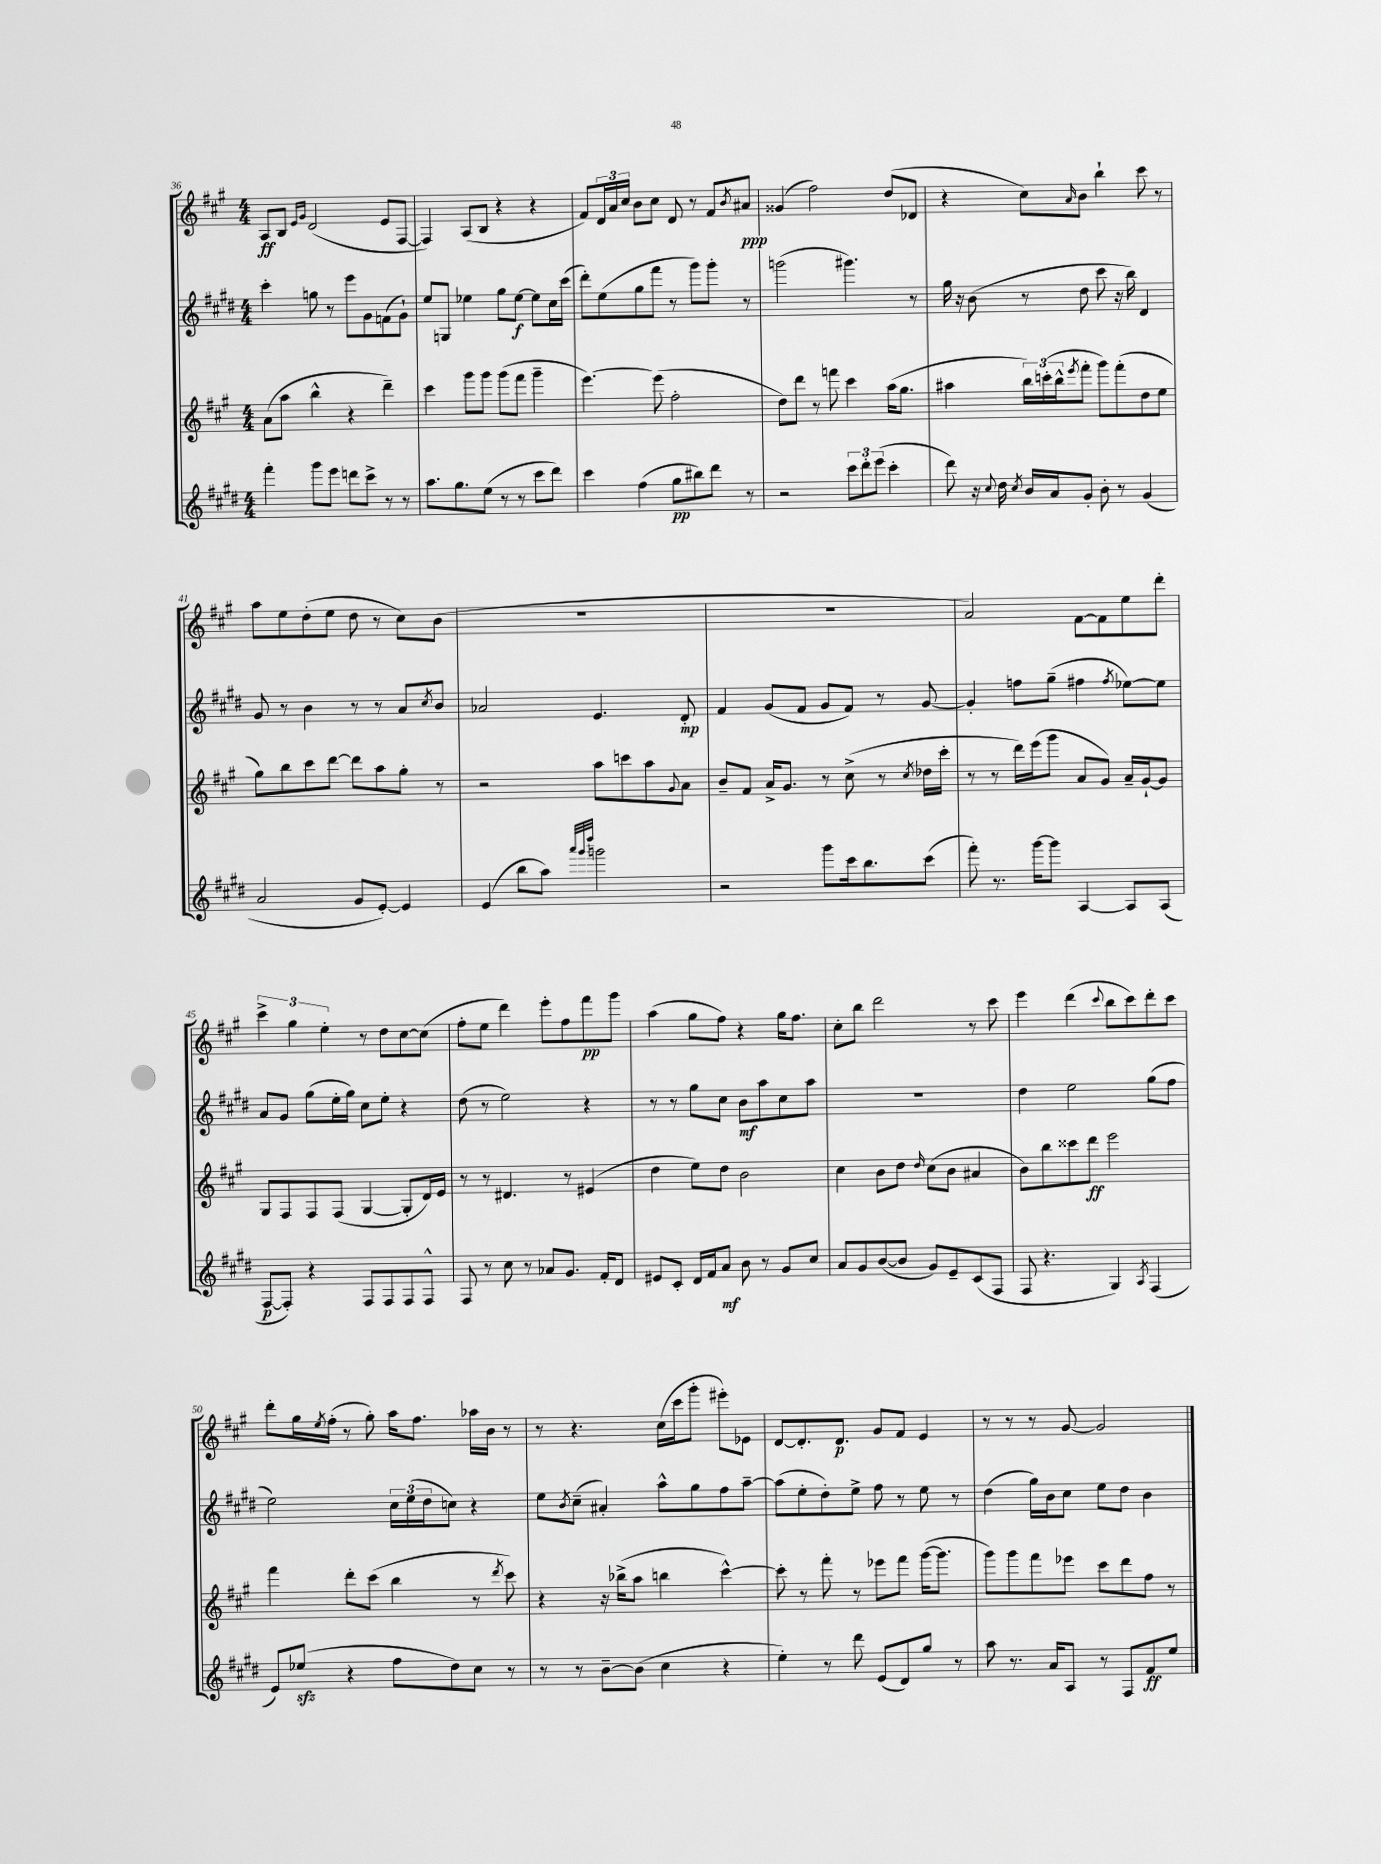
<<
\new StaffGroup <<
\new Staff = "s0" {
    \clef treble \key a \major \numericTimeSignature \time 4/4
    a8\ff b8 \grace { e'16 gis'16 } d'2( e'8 fis8~ |
    fis4) a8( b8 r4 r4 |
    fis'8) \tuplet 3/2 { d'16 a'16 cis''16 } b'8 cis''8 d'8 r8 fis'8 \acciaccatura { b'8 } ais'8\ppp |
    gisis'4( fis''2) d''8( des'8 |
    r4 cis''8) \grace { a'16 } b'8 b''4-! cis'''8 r8 |
    a''8 e''8 d''8-.( e''8 d''8 r8 cis''8) b'8( |
    R1 |
    R1 |
    a'2) fis'8~ fis'8 e''8 d'''8-. |
    \tuplet 3/2 { cis'''4-> gis''4 e''4-. } r8 d''8 cis''8~ cis''8( |
    fis''8-. e''8 d'''4) e'''8-. fis''8 fis'''8\pp gis'''8 |
    a''4( gis''8 fis''8) r4 gis''16 fis''8. |
    cis''8-. b''8 d'''2 r8 cis'''8 |
    e'''4 d'''4( \appoggiatura { cis'''8 } b''8 cis'''8) d'''8-. cis'''8 |
    d'''8-. gis''16 \acciaccatura { e''8 } fis''16-.( r8 gis''8-.) a''16 fis''8. aes''16 b'16 r8 |
    r8 r4. cis''16( cis'''16 gis'''8-. eis'''8-.) ees'8 |
    d'8~ d'8.-. d'8.\p gis'8 fis'8 e'4 |
    r8 r8 r8 gis'8~ gis'2 \bar "|." |
}
\new Staff = "s1" {
    \clef treble \key e \major \numericTimeSignature \time 4/4
    cis'''4-. g''8 r8 e'''8 gis'8 f'8( gis'8-!) |
    e''8 g8 ees''4 gis''8 ees''8~\f ees''8 cis''16 cis'''16( |
    dis'''8-.) e''8( gis''8 fis'''8 r8 gis'''8) gis'''8-. r8 |
    g'''2( gis'''4.) r8 |
    gis''16 r16 b'8( r8 dis''8 cis'''8 r16 b''16) dis'4 |
    gis'8 r8 b'4 r8 r8 a'8 \acciaccatura { cis''8 } b'8 |
    aes'2 e'4. dis'8-.\mp |
    fis'4 gis'8( fis'8 gis'8 fis'8) r8 gis'8~ |
    gis'4-. f''8 gis''8--( fis''4 \acciaccatura { fis''8 } ees''8~) ees''8 |
    a'8 gis'8 gis''8( e''16-. gis''16) cis''8 e''8-. r4 |
    dis''8( r8 e''2) r4 |
    r8 r8 gis''8 cis''8 b'8\mf a''8 cis''8 a''8 |
    R1 |
    dis''4 e''2 gis''8( fis''8 |
    e''2) \tuplet 3/2 { cis''16 e''16( dis''16 } c''8) r4 |
    e''8 \acciaccatura { b'8 } cis''8--( ais'4-.) a''8-^ gis''8 fis''8 a''8~-- |
    a''8( e''8-. dis''8-.) e''8-> fis''8 r8 e''8 r8 |
    dis''4( gis''16) b'16 cis''8 e''8 dis''8 b'4 \bar "|." |
}
\new Staff = "s2" {
    \clef treble \key a \major \numericTimeSignature \time 4/4
    a'8( a''8 b''4-^ r4 d'''4--) |
    cis'''4 gis'''8 gis'''8 gis'''8( fis'''8 gis'''4-- |
    e'''4.~) e'''8( fis''2-. |
    d''8) d'''8 r8 f'''8 cis'''4 a''16( gis''8. |
    ais''4 \tuplet 3/2 { b''16) c'''16-.( b''16-^ } \acciaccatura { e'''8 } fis'''8-. gis'''8) fis'''8-.( d''8 e''8 |
    gis''8) b''8 cis'''8 d'''8~ d'''8 a''8 gis''8-. r8 |
    r2 a''8 c'''8 a''8 \appoggiatura { gis'8 } a'8 |
    b'8-- fis'8 a'16-> gis'8. r8 cis''8->( r8 \acciaccatura { cis''8 } des''16 cis'''16-. |
    r8 r8 d'''16) e'''16( gis'''8 a'8 gis'8) a'16-- gis'16~-! gis'8 |
    gis8 fis8 fis8 fis8( gis4~ gis8-. d'16) e'16 |
    r8 r8 dis'4. r8 eis'4( |
    d''4 e''8) d''8 b'2 |
    cis''4 b'8 d''8 \grace { d''16 } cis''8( b'8 ais'4 |
    b'8) b''8 cisis'''8 d'''8\ff e'''2 |
    fis'''4 d'''8-. cis'''8( b''4 r8 \acciaccatura { d'''8 } cis'''8) |
    r4 r16 bes''16->( a''8 b''4 cis'''4~-^) |
    cis'''8-. r8 fis'''8-. r8 ees'''8 fis'''8 gis'''16~( gis'''8. |
    gis'''8) gis'''8 fis'''8 ees'''8 cis'''8 d'''8 fis''8 r8 \bar "|." |
}
\new Staff = "s3" {
    \clef treble \key e \major \numericTimeSignature \time 4/4
    fis'''4-. gis'''8 e'''8 d'''8 cis'''8-> r8 r8 |
    a''8. gis''8. e''8( r8 r8 cis'''8 dis'''8) |
    cis'''4 fis''4( gis''8\pp bis''8) dis'''8 r8 |
    r2 \tuplet 3/2 { cis'''8 dis'''8-. e'''8( } cis'''4-. |
    dis'''8) r16 \appoggiatura { cis''8 } dis''16 \acciaccatura { cis''8 } b'16 a'16 gis'8-. b'8-. r8 gis'4( |
    a'2 gis'8 e'8~-.) e'4 |
    e'4( b''8 a''8) \grace { a'''32 gis'''32 dis''''32 } g'''2 |
    r2 gis'''8 cis'''16 b''8. cis'''8( |
    fis'''8-.) r8. gis'''16~ gis'''8 a4~ a8 a8( |
    fis8~\p fis8-.) r4 fis8 fis8 fis8 fis8-^ |
    fis8 r8 cis''8 r8 aes'8 gis'8. fis'16-. dis'8 |
    eis'8 cis'8-. dis'16 fis'16 a'8\mf b'8 r8 gis'8 cis''8 |
    a'8 gis'8 b'8~( b'8 gis'8) e'8-- cis'8( fis8 |
    fis8 r4. gis4) \acciaccatura { a8 } fis4( |
    e'8) ees''8\sfz( r4 fis''8 dis''8) cis''8 r8 |
    r8 r8 b'8~-- b'8( cis''4 r4 |
    e''4-.) r8 dis'''8 e'8( dis'8) gis''8 r8 |
    a''8 r8. a'16 a8 r8 fis8 fis'8\ff e''8 \bar "|." |
}
>>
>>
\layout { \context { \Score currentBarNumber = #36 } }
